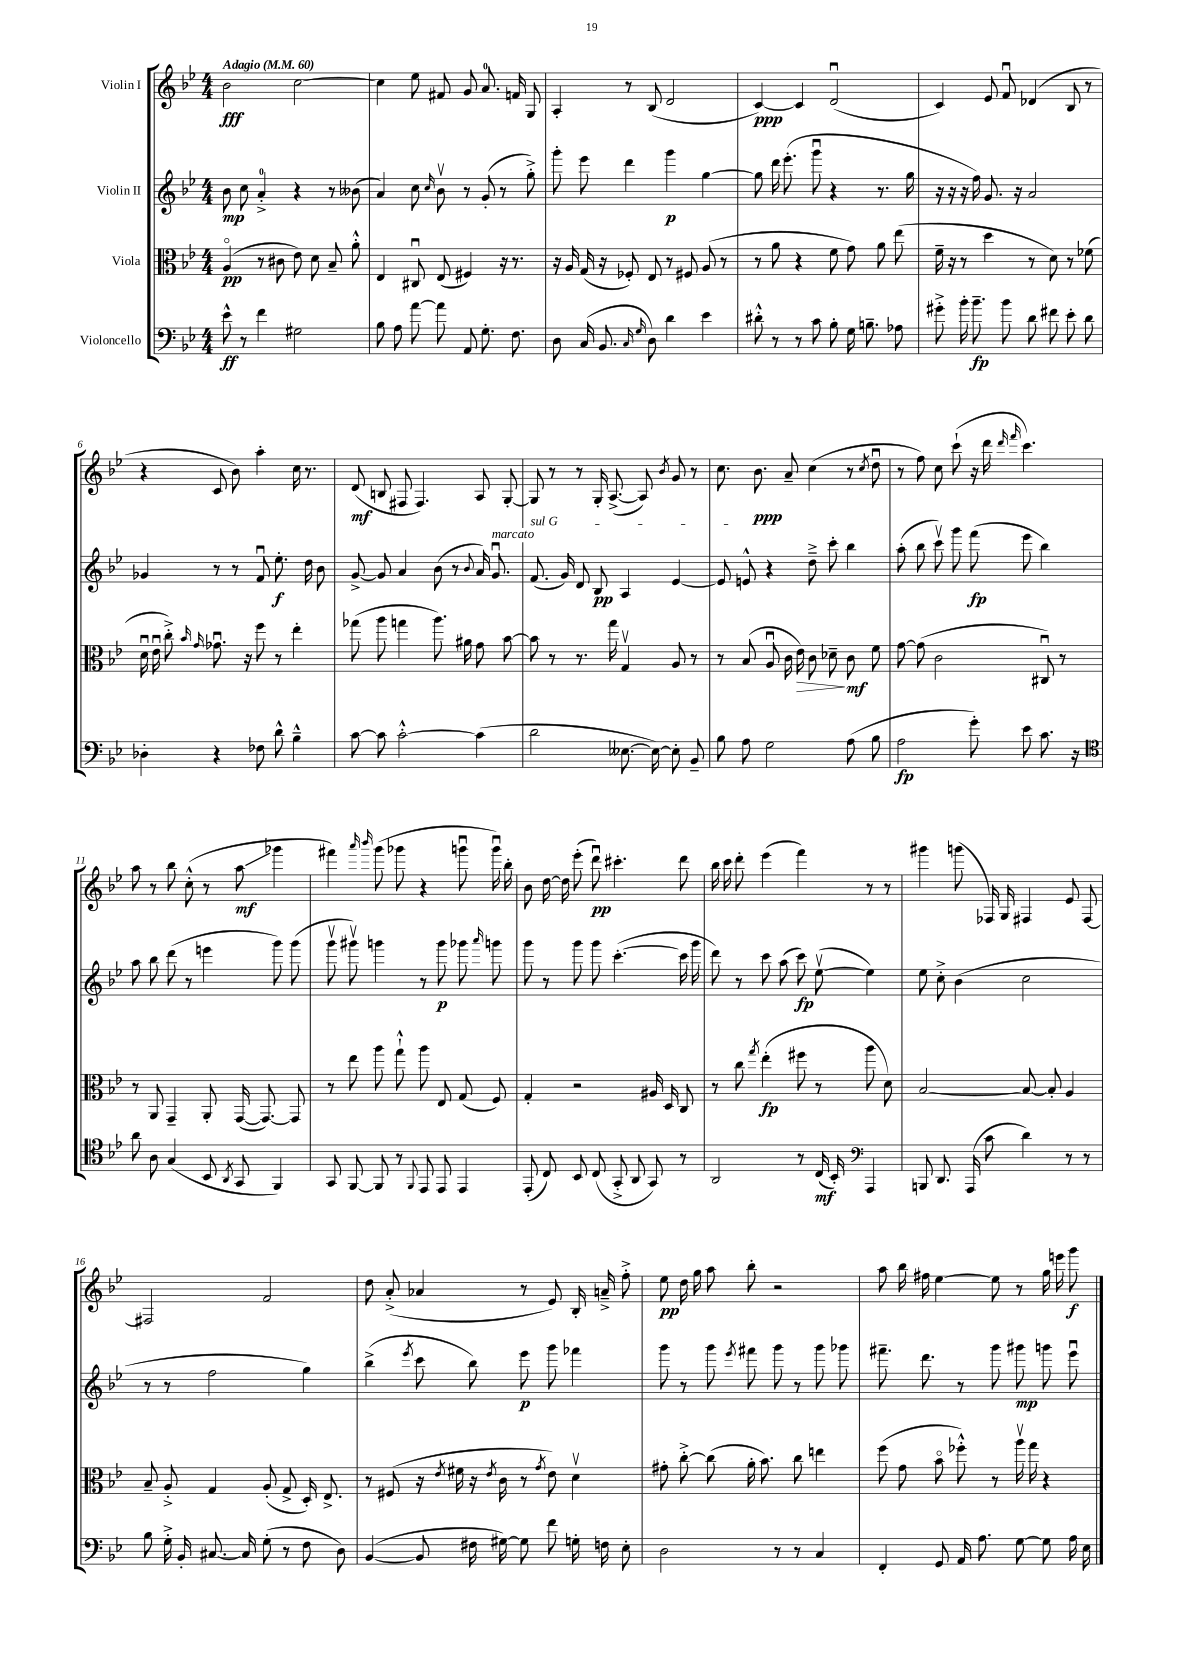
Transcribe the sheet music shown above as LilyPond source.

<<
\new StaffGroup <<
\new Staff = "s0" \with { instrumentName = "Violin I" } {
    \clef treble \key bes \major \numericTimeSignature \time 4/4 \tempo "Adagio" 4 = 60
    \autoBeamOff bes'2\fff c''2~ |
    c''4 ees''8 fis'8 g'8 a'8.-0 f'16 g8 |
    a4-. r8 bes8( d'2 |
    c'4~\ppp) c'4 d'2\downbow( |
    c'4) ees'8 f'8\downbow des'4( bes8 r8 |
    r4 c'8 bes'8) a''4-. c''16 r8. |
    d'8\mf( b8 fis8 fis4.) a8 g8~-. |
    g8 r8 r8 g16-. a8.~->( a8) \acciaccatura { bes'8 } g'8 r8 |
    c''8. bes'8.\ppp a'8-- c''4( r8 \acciaccatura { c''8 } d''8\downbow |
    r8 f''8) c''8 c'''8-!( r16 d'''16 \grace { d'''16 f'''16 } c'''4.) |
    a''8 r8 bes''8 c''8-.-^( r8 a''8\glissando\mf ges'''4 |
    fis'''4) \grace { a'''16 bes'''16 } g'''8( ges'''8 r4 g'''8\downbow g'''16\downbow) bes''16-. |
    bes'8 d''16~ d''16 ees'''8-.( d'''8\downbow\pp) cis'''4.-. d'''8 |
    bes''16 c'''16 d'''8-. ees'''4( f'''4) r8 r8 |
    gis'''4 g'''8( fes16) g16 fis4 ees'8 fis8~ |
    fis2 f'2 |
    d''8 a'8-.->( aes'4 r8 ees'8) bes16-. a'16---> f''8-.-> |
    ees''8\pp d''16 g''16 a''8 bes''8-. r2 |
    a''8 bes''16 fis''16 ees''4~ ees''8 r8 g''16 e'''16 g'''8\f \bar "|." |
}
\new Staff = "s1" \with { instrumentName = "Violin II" } {
    \clef treble \key bes \major \numericTimeSignature \time 4/4
    \autoBeamOff bes'8\mp c''8 a'4-0-.-> r4 r8 beses'8( |
    a'4) c''8 \grace { c''16 } bes'8\upbow r8 g'8-.( r8 g''8-.->) |
    g'''8-. ees'''8 d'''4 g'''4\p g''4~ |
    g''8 d'''16 ees'''8.-.( g'''8\downbow r4 r8. g''16 |
    r16 r16 r16 f''16) g'8. r16 a'2 |
    ges'4 r8 r8 f'8\downbow ees''8.-.\f d''16 bes'8 |
    g'8~-> g'8 a'4 bes'8( r8 \appoggiatura { bes'8 } a'16) g'8.\downbow^\markup { \italic "marcato" } |
    \once \override TextSpanner.bound-details.left.text = \markup { \italic "sul G" } f'8.\startTextSpan( g'16) d'8 bes8\pp a4 ees'4~ |
    ees'8 e'8-^\stopTextSpan r4 d''8---> c'''8-. bes''4 |
    a''8-.( bes''8 c'''8\upbow) g'''8 f'''8\fp( ees'''8 bes''4) |
    a''8 bes''8 d'''8( r8 e'''4 g'''8) g'''8( |
    g'''8\upbow gis'''8\upbow) g'''4 r8 g'''8\p ges'''8 \grace { a'''16 } g'''8 |
    g'''8 r8 g'''8 g'''8 c'''4.~-.( c'''16 g'''16 |
    d'''8) r8 c'''8 a''8( c'''8\fp) ees''8~\upbow( ees''4) |
    ees''8 c''8-.-> bes'4( c''2 |
    r8 r8 f''2 g''4) |
    bes''4->( \acciaccatura { ees'''8 } c'''8 bes''8) ees'''8\p g'''8 fes'''4 |
    g'''8 r8 g'''8 \acciaccatura { ees'''8 } fis'''8 g'''8 r8 g'''8 ges'''8 |
    fis'''8.-- d'''8. r8 g'''8 gis'''8\mp g'''8 ees'''8\downbow \bar "|." |
}
\new Staff = "s2" \with { instrumentName = "Viola" } {
    \clef alto \key bes \major \numericTimeSignature \time 4/4
    \autoBeamOff a4\flageolet\pp( r8 cis'8 ees'8) d'8 bes8-- a'8-.-^ |
    ees4 cis8\downbow ees8( fis4) r16 r8. |
    r16 a16 g16( r16 fes8-.) ees8 r8 fis8 a8( r8 |
    r8 a'8 r4 f'8 g'8) a'8 ees''8( |
    f'16-- r16 r8 d''4 r8 d'8) r8 fes'8( |
    d'16\downbow ees'16\downbow c''8-.->) \grace { bes'16 g'16 } ges'8.\downbow r16 f''8 r8 ees''4-. |
    ges''8( a''8 g''4 a''8.) ais'16 g'8 bes'8~ |
    bes'8 r8 r8. g''16 g4\upbow a8 r8 |
    r8 bes8( a8\downbow c'16 ees'16\>) c'8 des'8--\! c'8\mf f'8 |
    g'8~ g'8( c'2 cis8\downbow) r8 |
    r8 a,8 g,4-- a,8-. g,16~( g,8.~) g,8 |
    r8 ees''8 a''8 g''8-!-^ a''8 ees8 g8( f8) |
    g4-. r2 ais16 d16 c8 |
    r8 c''8 \acciaccatura { g''8 } ees''4-.\fp( fis''8 r8 a''8 d'8) |
    bes2~ bes8~ bes8-. a4 |
    bes8-- a8-.-> g4 a8-.( g8-> d16-.) ees8.-> |
    r8 fis8( r16 \acciaccatura { ees'8 } fis'16 r16 \acciaccatura { ees'8 } c'16 r8 \acciaccatura { g'8 } ees'8) d'4\upbow |
    gis'8-. c''8~-.-> c''8( a'16-. bes'8.) c''8 e''4 |
    f''8( g'8 bes'8\flageolet fes''8-.-^) r8 a''16\upbow g''16 r4 \bar "|." |
}
\new Staff = "s3" \with { instrumentName = "Violoncello" } {
    \clef bass \key bes \major \numericTimeSignature \time 4/4
    \autoBeamOff ees'8-^\ff r8 f'4 gis2 |
    bes8 a8 a'8~ a'8 a,8 g8.-. f8. |
    d8 c16( bes,8. \grace { c16 g16 } d8) d'4 ees'4 |
    dis'8-.-^ r8 r8 c'8 bes8-. g16 b8.-- aes8 |
    gis'8-.-> bes'16-. bes'8.--\fp bes'8 d'8 fis'8 ees'8-. d'8 |
    des4-. r4 fes8 d'8-^ bes4---^ |
    c'8~ c'8 c'2~-.-^ c'4( |
    d'2 eeses8.~ eeses16~) eeses8-. bes,8-- |
    bes8 a8 g2 a8( bes8 |
    a2\fp g'8-.) ees'8 c'8. r16 |
    \clef tenor a'8 a8 g4( bes,8 \acciaccatura { a,8 } g,8 f,4) |
    g,8 f,8~ f,8 r8 \appoggiatura { f,8 } ees,8 ees,8 ees,4 |
    ees,8-.( c8) bes,8 c8( g,8-.-> a,8 g,8) r8 |
    a,2 r8 c16\mf( bes,16-.) \clef bass a,,4 |
    b,,8 d,8. a,,16( c'8 d'4) r8 r8 |
    bes8 g16-.-> bes,16-. cis8.~ cis16 g8-.( r8 f8 d8) |
    bes,4~( bes,8 fis16 gis16~) gis8 f'8 g16-. f16 ees8-. |
    d2 r8 r8 c4 |
    f,4-. g,8 a,16 a8. g8~ g8 a16 ees16 \bar "|." |
}
>>
>>
